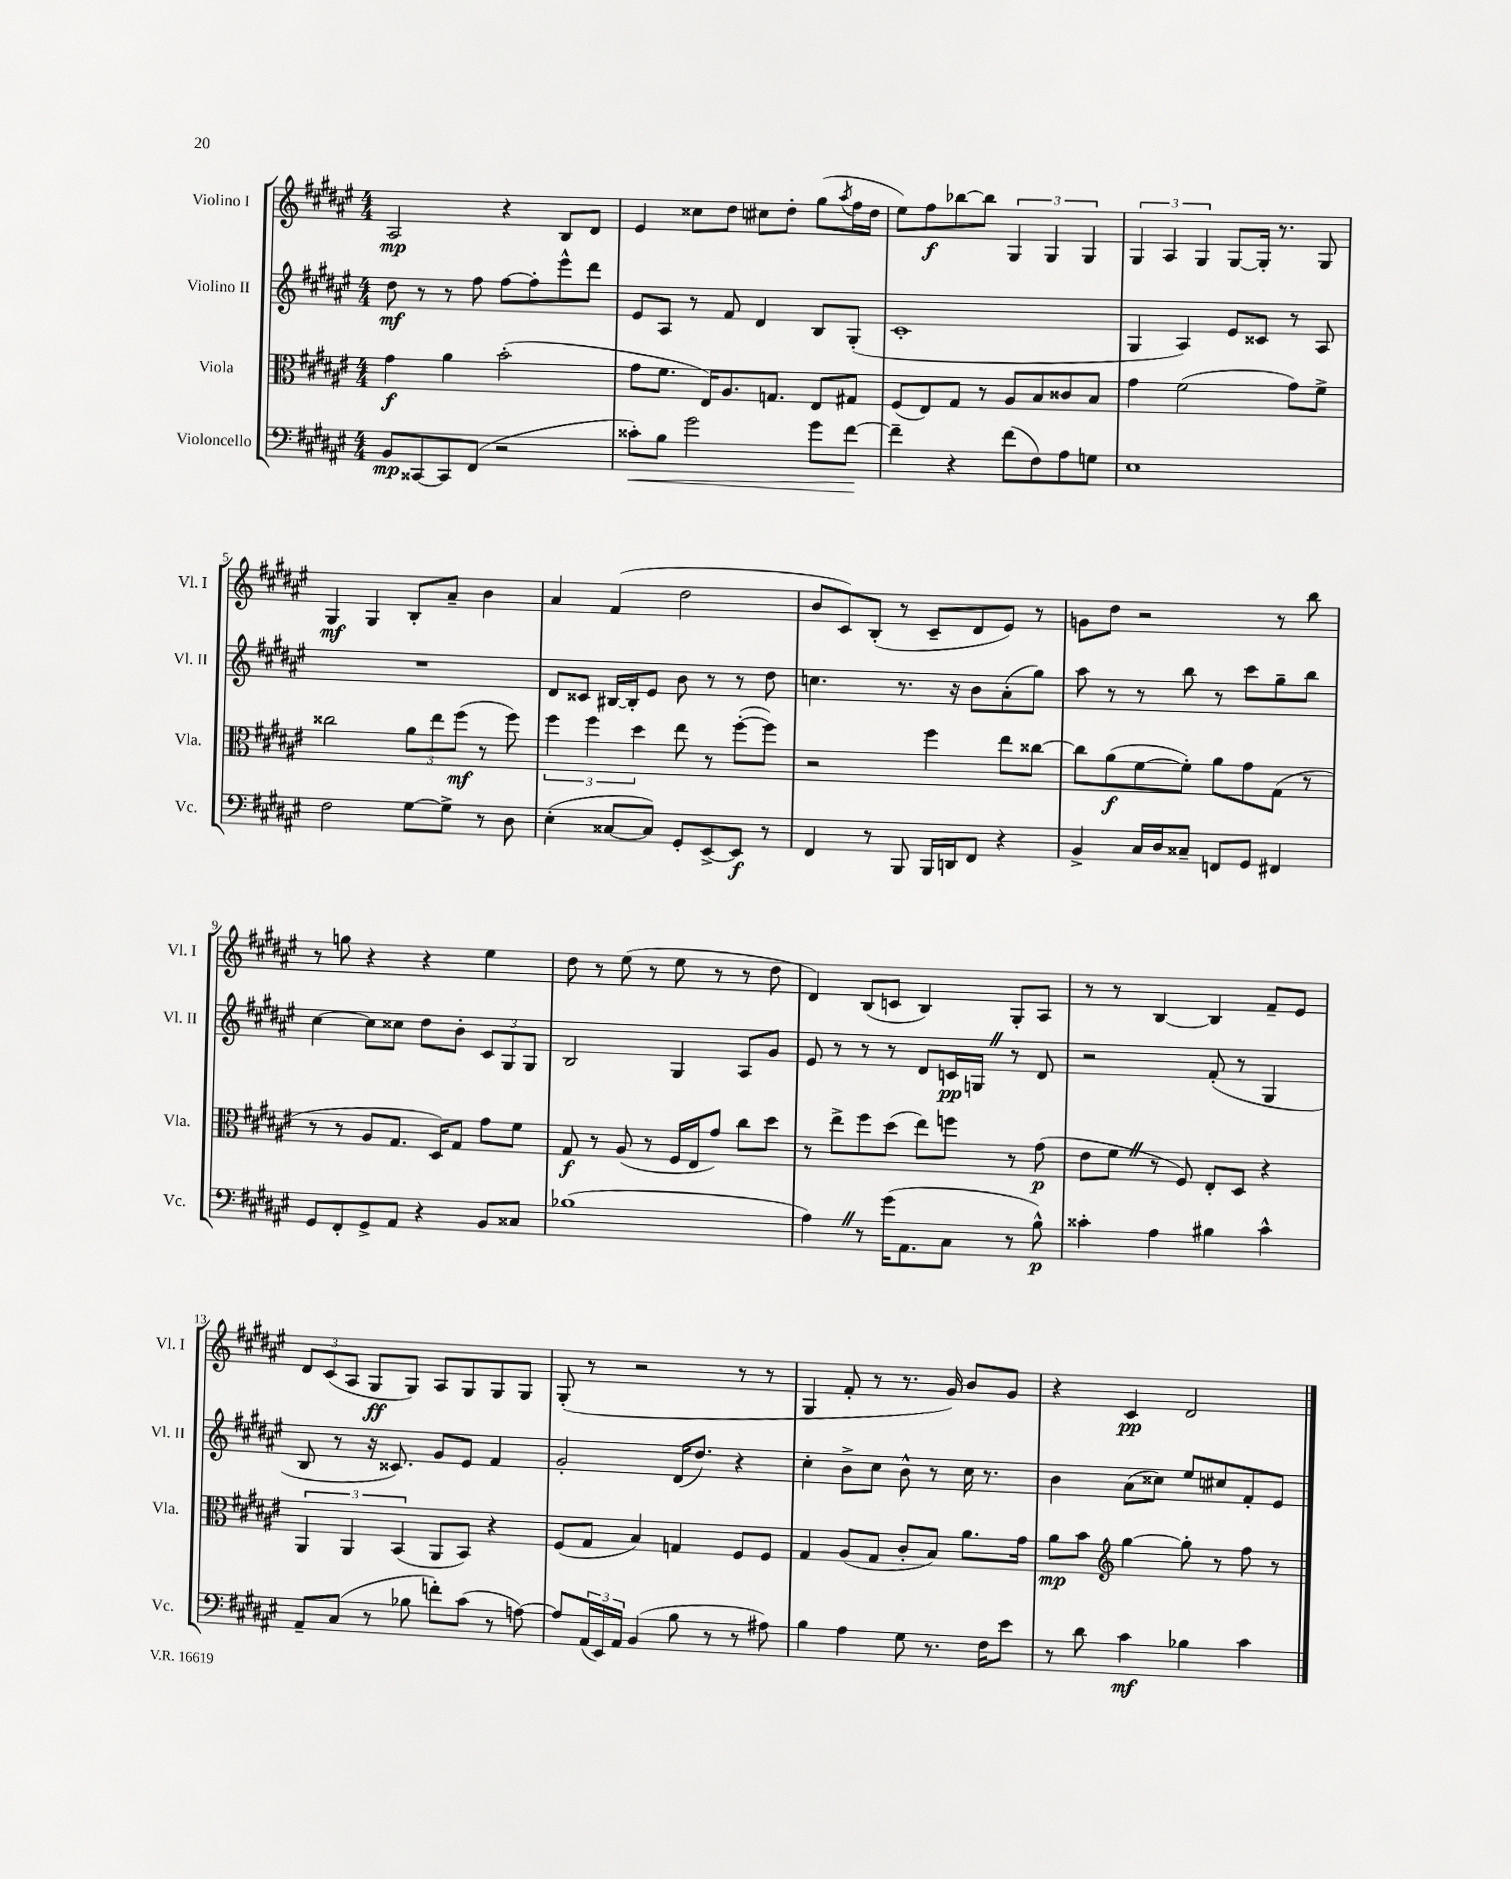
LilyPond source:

<<
\new StaffGroup <<
\new Staff = "s0" \with { instrumentName = "Violino I" shortInstrumentName = "Vl. I" } {
    \clef treble \key fis \major \numericTimeSignature \time 4/4
    ais2\mp r4 b8 dis'8 |
    eis'4 cisis''8 dis''8 cis''8 dis''8-. gis''8( \acciaccatura { ais''8 } fis''16 dis''16 |
    eis''8) fis''8\f bes''8~ bes''8 \tuplet 3/2 { gis4 gis4 gis4 } |
    \tuplet 3/2 { gis4 ais4 gis4 } gis8~ gis16-. r8. gis8 |
    gis4\mf gis4 b8-. ais'8-- b'4 |
    ais'4 fis'4( dis''2 |
    b'8 cis'8) b8-.( r8 cis'8-- dis'8 eis'8) r8 |
    g'8 dis''8 r2 r8 b''8 |
    r8 g''8 r4 r4 eis''4 |
    dis''8 r8 eis''8( r8 eis''8 r8 r8 dis''8 |
    dis'4) b8( c'8 b4) gis8-. ais8 |
    r8 r8 b4~ b4 fis'8-- eis'8 |
    \tuplet 3/2 { dis'8 cis'8( ais8 } gis8\ff gis8) ais8 gis8 gis8 gis8 |
    gis8-.( r8 r2 r8 r8 |
    gis4 fis'8-. r8 r8. gis'16) b'8 gis'8 |
    r4 cis'4\pp dis'2 \bar "|." |
}
\new Staff = "s1" \with { instrumentName = "Violino II" shortInstrumentName = "Vl. II" } {
    \clef treble \key fis \major \numericTimeSignature \time 4/4
    dis''8\mf r8 r8 fis''8 fis''8~ fis''8-. eis'''8-^ dis'''8 |
    eis'8 ais8 r8 fis'8 dis'4 b8 gis8-.( |
    cis'1-. |
    gis4 ais4) eis'8 cisis'8 r8 ais8 |
    R1 |
    dis'8 cisis'8 bis16~ bis16-. eis'8 b'8 r8 r8 dis''8 |
    c''4. r8. r16 b'8 ais'8-.( gis''8) |
    ais''8 r8 r8 b''8 r8 cis'''8 gis''8-- b''8 |
    cis''4~ cis''8 cisis''8 dis''8 b'8-. \tuplet 3/2 { cis'8 gis8 gis8 } |
    b2 gis4 ais8 gis'8 |
    eis'8 r8 r8 r8 dis'8 c'16\pp g16 \once \override BreathingSign.text = \markup { \musicglyph "scripts.caesura.straight" } \breathe r8 dis'8 |
    r2 fis'8-.( r8 gis4 |
    b8 r8 r16 cisis'8.) gis'8 eis'8 fis'4 |
    gis'2-. dis'16( dis''8.) r4 |
    cis''4-. b'8-> cis''8 b'8-^ r8 cis''16 r8. |
    b'4 ais'8( cisis''8) eis''8 cis''8 fis'8-. eis'8 \bar "|." |
}
\new Staff = "s2" \with { instrumentName = "Viola" shortInstrumentName = "Vla." } {
    \clef alto \key fis \major \numericTimeSignature \time 4/4
    gis'4\f ais'4 b'2-.( |
    gis'8 fis'8. eis16) ais8. g8. eis8 gis8 |
    fis8( eis8) gis8 r8 ais8 b8 cisis'8 b8 |
    gis'4 fis'2( gis'8) fis'8-> |
    cisis''2 \tuplet 3/2 { ais'8 eis''8 fis''8\mf( } r8 fis''8) |
    \tuplet 3/2 { fis''4 fis''4 dis''4 } eis''8 r8 fis''8~-.( fis''8) |
    r2 fis''4 eis''8 cisis''8~ |
    cisis''8 ais'8\f( fis'8~ fis'8-.) ais'8 gis'8 gis8( r8 |
    r8 r8 ais8 gis8. dis16) gis8 gis'8 fis'8 |
    gis8\f r8 ais8( r8 fis16 eis16 gis'8) cis''8 dis''8 |
    r8 eis''8-> fis''8 dis''8( eis''8) f''8 r8 gis'8\p( |
    eis'8 fis'8 \once \override BreathingSign.text = \markup { \musicglyph "scripts.caesura.straight" } \breathe r8 fis8) eis8-. dis8 r4 |
    \tuplet 3/2 { ais,4 ais,4 b,4( } ais,8 b,8) r4 |
    fis8( gis8 b4) g4 fis8 fis8 |
    gis4 ais8( gis8 cis'8-. b8) ais'8. gis'16 |
    ais'8\mp b'8 \clef treble gis''4~ gis''8-. r8 fis''8 r8 \bar "|." |
}
\new Staff = "s3" \with { instrumentName = "Violoncello" shortInstrumentName = "Vc." } {
    \clef bass \key fis \major \numericTimeSignature \time 4/4
    b,8\mp cisis,8~ cisis,8 fis,8( r2 |
    cisis'8-.\<) b8 gis'2 gis'8 fis'8~\! |
    fis'4-- r4 fis'8( fis8) ais8 g8 |
    eis1 |
    fis2 gis8~ gis8-> r8 dis8 |
    eis4-.( cisis8~ cisis8) gis,8-. eis,8~-> eis,8\f r8 |
    fis,4 r8 b,,8 b,,16 d,16 fis,8 r4 |
    b,4-> cis16 dis16 cisis8-- f,8 gis,8 fis,4 |
    gis,8 fis,8-. gis,8-> ais,8 r4 b,8 cisis8 |
    bes1( |
    ais4) \once \override BreathingSign.text = \markup { \musicglyph "scripts.caesura.straight" } \breathe r8 gis'16( ais,8. cis8 r8 b8-^\p) |
    cisis'4-. ais4 bis4 cisis'4-^ |
    ais,8-- cis8( r8 bes8 f'8-.) cis'8( r8 a8~) |
    a8 \tuplet 3/2 { ais,16( eis,16) ais,16 } b,4( b8 r8 r8 ais8) |
    b4 ais4 gis8 r8. fis16 eis'8 |
    r8 dis'8 cis'4\mf bes4 cis'4 \bar "|." |
}
>>
>>
